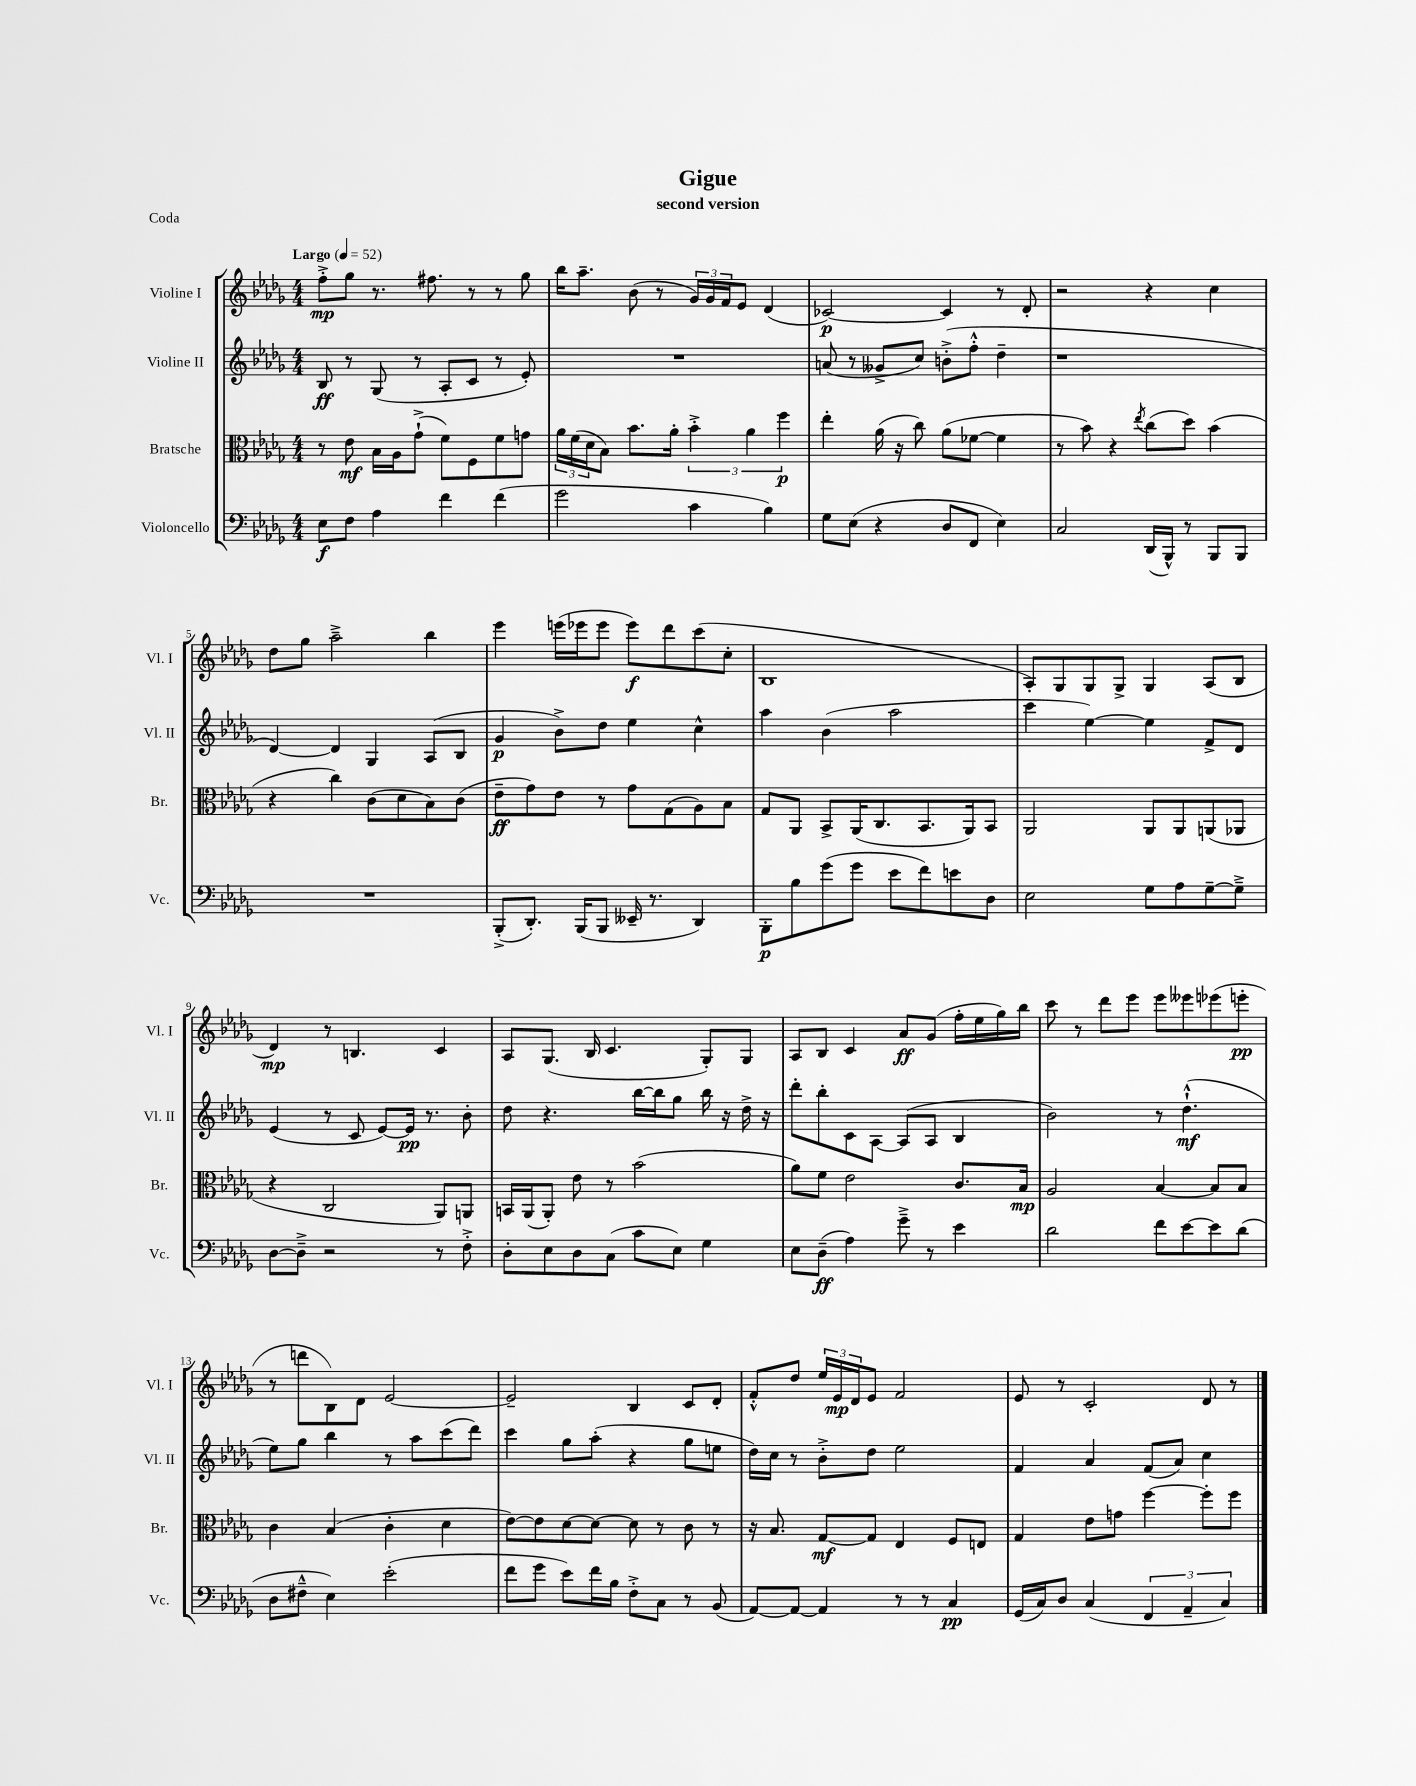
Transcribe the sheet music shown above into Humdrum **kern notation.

**kern	**dynam	**kern	**dynam	**kern	**dynam	**kern	**dynam
*part4	*part4	*part3	*part3	*part2	*part2	*part1	*part1
*staff4	*staff4	*staff3	*staff3	*staff2	*staff2	*staff1	*staff1
*I"Violoncello	*	*I"Bratsche	*	*I"Violine II	*	*I"Violine I	*
*I'Vc.	*	*I'Br.	*	*I'Vl. II	*	*I'Vl. I	*
*clefF4	*	*clefC3	*	*clefG2	*	*clefG2	*
*k[b-e-a-d-g-]	*	*k[b-e-a-d-g-]	*	*k[b-e-a-d-g-]	*	*k[b-e-a-d-g-]	*
*M4/4	*	*M4/4	*	*M4/4	*	*M4/4	*
*MM52	*	*MM52	*	*MM52	*	*MM52	*
=1	=1	=1	=1	=1	=1	=1	=1
!	!	!	!	!	!	!LO:TX:a:B:t=Largo	!
8E-\L	f	8r	.	8B-/	ff	8ff'^\L	mp
8F\J	.	8e-\	mf	8r	.	8gg-\J	.
4A-\	.	16B-\LL	.	(8G-/	.	8.r	.
.	.	16A-\J	.	.	.	.	.
.	.	(8g-`^\J	.	8r	.	.	.
.	.	.	.	.	.	8.ff#X\	.
4f\	.	8f\L)	.	8A-'/L	.	.	.
.	.	8F\	.	8c/J	.	8r	.
(4f\	.	8f\	.	8r	.	8r	.
.	.	8gn\J	.	8e-'/)	.	8gg-\	.
=2	=2	=2	=2	=2	=2	=2	=2
2g-\	.	24a-\LL	.	1r	.	16bb-\KL	.
.	.	(24f\	.	.	.	.	.
.	.	.	.	.	.	8.aa-~\J	.
.	.	24d-\J	.	.	.	.	.
.	.	8B-\J)	.	.	.	.	.
.	.	8.b-\L	.	.	.	(8b-\	.
.	.	.	.	.	.	8r	.
.	.	16a-'\Jk	.	.	.	.	.
4c\	.	6b-'^\	.	.	.	24g-/LL)	.
.	.	.	.	.	.	24g-/	.
.	.	.	.	.	.	24f/J	.
.	.	.	.	.	.	8e-/J	.
.	.	6a-\	.	.	.	.	.
4B-\)	.	.	.	.	.	(4d-/	.
.	.	6ff\	p	.	.	.	.
=3	=3	=3	=3	=3	=3	=3	=3
8G-\L	.	4ee-'\	.	(8an/	.	[2c-X/)	p
(8E-\J	.	.	.	8r	.	.	.
4r	.	(16a-\	.	8g--X^/L	.	.	.
.	.	16r	.	.	.	.	.
.	.	8cc\)	.	8cc/J)	.	.	.
8D-/L	.	(8a-\L	.	(8bn'^\L	.	4c-/]	.
8FF/J	.	[8f-X\J	.	8ff'^^\J	.	.	.
4E-\)	.	4f-\]	.	4dd-~\	.	8r	.
.	.	.	.	.	.	8d-'/	.
=4	=4	=4	=4	=4	=4	=4	=4
2C/	.	8r	.	1r	.	2r	.
.	.	8b-\)	.	.	.	.	.
.	.	4r	.	.	.	.	.
.	.	8qee-/	.	.	.	.	.
(16DD-/LL	.	(8cc\L	.	.	.	4r	.
16BBB-^^/JJ)	.	.	.	.	.	.	.
8r	.	8dd-\J)	.	.	.	.	.
8BBB-/L	.	(4b-\	.	.	.	4cc\	.
8BBB-/J	.	.	.	.	.	.	.
!!LO:LB:g=z
=5	=5	=5	=5	=5	=5	=5	=5
1r	.	4r	.	[4d-/)	.	8dd-\L	.
.	.	.	.	.	.	8gg-\J	.
.	.	4cc\)	.	4d-/]	.	2aa-~^\	.
.	.	(8c\L	.	4G-/	.	.	.
.	.	8d-\	.	.	.	.	.
.	.	8B-\)	.	(8A-/L	.	4bb-\	.
.	.	(8c\J	.	8B-/J	.	.	.
=6	=6	=6	=6	=6	=6	=6	=6
(8BBB-'^/L	.	8e-~\L	ff	4g-/	p	4eee-\	.
8.DD-'/J)	.	8g-\)	.	.	.	.	.
.	.	8e-\J	.	8b-^\L)	.	(16eeen\LL	.
(16BBB-/KL	.	.	.	.	.	16eee-X\J	.
8BBB-/J	.	8r	.	8dd-\J	.	8eee-\J	.
16EE--X~/	.	8g-\L	.	4ee-\	.	8eee-\L)	f
8.r	.	.	.	.	.	.	.
.	.	(8G-\	.	.	.	8ddd-\	.
4DD-/)	.	8A-\)	.	4cc^^\	.	(8ccc\	.
.	.	8B-\J	.	.	.	8cc'\J	.
=7	=7	=7	=7	=7	=7	=7	=7
8BBB-'\L	p	8G-/L	.	4aa-\	.	1B-	.
8B-\	.	8AA-/J	.	.	.	.	.
(8g-\	.	8BB-^/L	.	(4b-\	.	.	.
8g-\J	.	(16AA-/K	.	.	.	.	.
.	.	8.C/	.	.	.	.	.
8e-\L	.	.	.	2aa-\	.	.	.
8f\)	.	8.BB-/	.	.	.	.	.
8en\	.	.	.	.	.	.	.
.	.	16AA-/k)	.	.	.	.	.
8D-\J	.	8BB-/J	.	.	.	.	.
=8	=8	=8	=8	=8	=8	=8	=8
2E-\	.	2AA-/	.	4ccc\	.	8A-'/L)	.
.	.	.	.	.	.	8G-/	.
.	.	.	.	[4ee-\)	.	8G-/	.
.	.	.	.	.	.	8G-^/J	.
8G-\L	.	8AA-/L	.	4ee-\]	.	4G-/	.
8A-\	.	8AA-/	.	.	.	.	.
[8G-~\	.	(8AAn/	.	8f^/L	.	(8A-/L	.
8G-~^\J]	.	8AA-X/J	.	8d-/J	.	8B-/J	.
!!LO:LB:g=z
=9	=9	=9	=9	=9	=9	=9	=9
[8D-\L	.	4r	.	(4e-/	.	4d-/)	mp
8D-~^\J]	.	.	.	.	.	.	.
2r	.	2C/	.	8r	.	8r	.
.	.	.	.	8c/	.	4.Bn/	.
.	.	.	.	[8e-/L)	.	.	.
.	.	.	.	16e-/Jk]	pp	.	.
.	.	.	.	8.r	.	.	.
8r	.	8AA-/L)	.	.	.	4c/	.
8F'^\	.	8AAn/J	.	8b-'\	.	.	.
=10	=10	=10	=10	=10	=10	=10	=10
8D-'\L	.	16BBn/LL	.	8dd-\	.	8A-/L	.
.	.	(16AA-/J	.	.	.	.	.
8E-\	.	8AA-'/J)	.	4.r	.	(8.G-/J	.
8D-\	.	8e-\	.	.	.	.	.
.	.	.	.	.	.	16B-/	.
(8C\J	.	8r	.	.	.	4.c/	.
8c\L	.	(2b-\	.	[16bb-\LL	.	.	.
.	.	.	.	16bb-\J]	.	.	.
8E-\J)	.	.	.	8gg-\J	.	.	.
4G-\	.	.	.	16bb-\	.	8G-'/L)	.
.	.	.	.	16r	.	.	.
.	.	.	.	16dd-^\	.	8G-/J	.
.	.	.	.	16r	.	.	.
=11	=11	=11	=11	=11	=11	=11	=11
8E-\L	.	8a-\L)	.	8ddd-'\L	.	8A-/L	.
(8D-~\J	ff	8f\J	.	8bb-'\	.	8B-/J	.
4A-\)	.	2e-\	.	8c\	.	4c/	.
.	.	.	.	[8A-\J	.	.	.
8g-~^\	.	.	.	(8A-/L]	.	8a-/L	ff
8r	.	.	.	8A-/J	.	(8g-/J	.
4e-\	.	8.c/L	.	4B-/	.	16ff'\LL	.
.	.	.	.	.	.	16ee-\	.
.	.	.	.	.	.	16gg-\)	.
.	.	16B-/Jk	mp	.	.	16bb-\JJ	.
=12	=12	=12	=12	=12	=12	=12	=12
2d-\	.	2A-/	.	2b-\)	.	8ccc\	.
.	.	.	.	.	.	8r	.
.	.	.	.	.	.	8ddd-\L	.
.	.	.	.	.	.	8eee-\J	.
8f\L	.	[4B-/	.	8r	.	8eee-\L	.
[8e-\	.	.	.	(4.dd-`^^\	mf	8eee--X\	.
8e-\]	.	8B-/L]	.	.	.	(8eee-X\	.
(8d-\J	.	8B-/J	.	.	.	8eeen'\J	pp
!!LO:LB:g=z
=13	=13	=13	=13	=13	=13	=13	=13
8D-\L	.	4c\	.	8ee-\L)	.	8r	.
8F#X~^^\J	.	.	.	8gg-\J	.	8dddn\L	.
4E-\)	.	(4B-/	.	4bb-\	.	8B-\)	.
.	.	.	.	.	.	8d-\J	.
(2e-'\	.	4c'\	.	8r	.	[2e-/	.
.	.	.	.	8aa-\L	.	.	.
.	.	4d-\	.	(8ccc\	.	.	.
.	.	.	.	8ddd-\J)	.	.	.
=14	=14	=14	=14	=14	=14	=14	=14
8f\L	.	[8e-\L)	.	4ccc\	.	2e-~/]	.
8g-\J	.	8e-\]	.	.	.	.	.
8e-\L)	.	[8d-\	.	8gg-\L	.	.	.
16f\L	.	8d-\J_	.	(8aa-'\J	.	.	.
16B-\JJ	.	.	.	.	.	.	.
8F'^\L	.	8d-\]	.	4r	.	4B-/	.
8C\J	.	8r	.	.	.	.	.
8r	.	8c\	.	8gg-\L	.	8c/L	.
(8BB-/	.	8r	.	8een\J	.	8d-'/J	.
=15	=15	=15	=15	=15	=15	=15	=15
[8AA-/L)	.	16r	.	16dd-\LL)	.	8f'^^/L	.
.	.	8.B-/	.	16cc\JJ	.	.	.
8AA-/J_	.	.	.	8r	.	8dd-/J	.
4AA-/]	.	[8G-/L	mf	8b-'^\L	.	24ee-/LL	.
.	.	.	.	.	.	24e-/	mp
.	.	.	.	.	.	24d-/J	.
.	.	8G-/J]	.	8dd-\J	.	8e-/J	.
8r	.	4E-/	.	2ee-\	.	2f/	.
8r	.	.	.	.	.	.	.
4C/	pp	8F/L	.	.	.	.	.
.	.	8En/J	.	.	.	.	.
=16	=16	=16	=16	=16	=16	=16	=16
(16GG-/LL	.	4G-/	.	4f/	.	8e-/	.
16C/J)	.	.	.	.	.	.	.
8D-/J	.	.	.	.	.	8r	.
(4C/	.	8e-\L	.	4a-/	.	2c'/	.
.	.	8gn\J	.	.	.	.	.
6FF/	.	[4ff\	.	(8f/L	.	.	.
.	.	.	.	8a-/J)	.	.	.
6AA-~/	.	.	.	.	.	.	.
.	.	8ff'\L]	.	4cc\	.	8d-/	.
6C/)	.	.	.	.	.	.	.
.	.	8ff\J	.	.	.	8r	.
==	==	==	==	==	==	==	==
*-	*-	*-	*-	*-	*-	*-	*-
